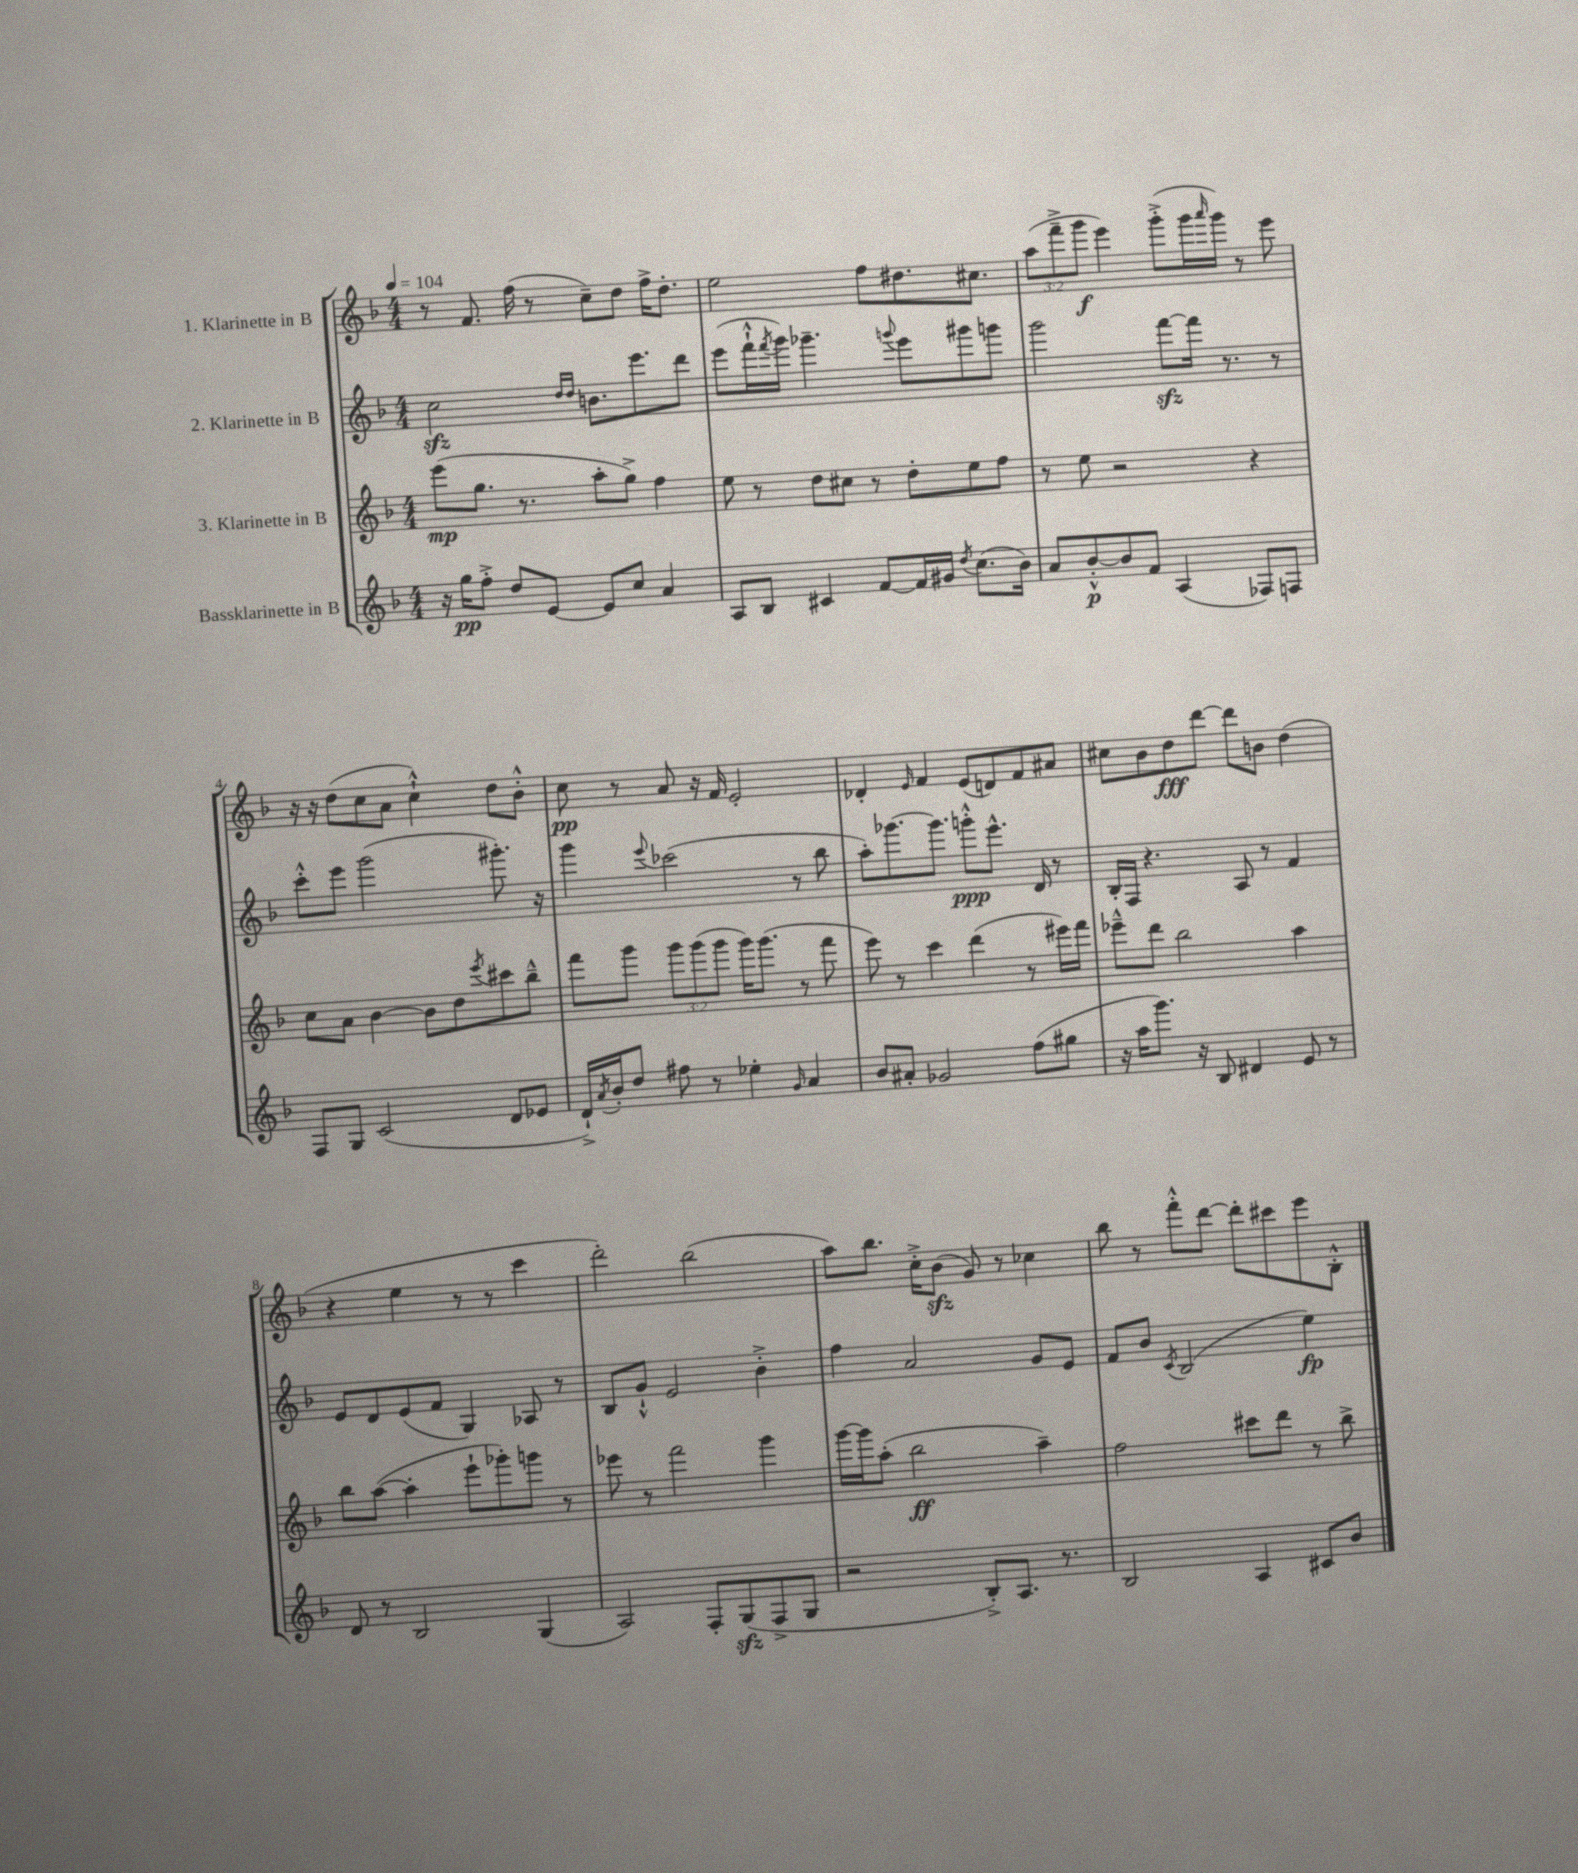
<<
\new StaffGroup <<
\new Staff = "s0" \with { instrumentName = "1. Klarinette in B" } {
    \clef treble \key f \major \numericTimeSignature \time 4/4 \override Staff.TupletNumber.text = #tuplet-number::calc-fraction-text \tempo 4 = 104
    r8 f'8. f''16( r8 c''8--) d''8 f''16-> d''8.-. |
    e''2 f''8 dis''8. cis''8. |
    \tuplet 3/2 { a''8( f'''8---> g'''8\f } e'''4) g'''8-.->( g'''16 \grace { a'''16 } g'''16) r8 e'''8 |
    r16 r16 d''8( c''8 a'8 c''4-!-^) d''8 bes'8-.-^ |
    c''8\pp r8 a'8 r16 f'16 e'2-. |
    des'4-. \grace { e'16 } f'4 e'8( d'8) f'8 ais'8 |
    cis''8 bes'8 d''8\fff d'''8~ d'''8 b'8 d''4( |
    r4 e''4 r8 r8 c'''4 |
    d'''2-.) bes''2( |
    a''8) bes''8. c''16-.-> bes'8\sfz( g'8) r8 ces''4 |
    bes''8 r8 f'''8-.-^ d'''8~ d'''8-. cis'''8 e'''8 bes8-.-^ \bar "|." |
}
\new Staff = "s1" \with { instrumentName = "2. Klarinette in B" } {
    \clef treble \key f \major \numericTimeSignature \time 4/4
    c''2\sfz \grace { d''16 d''16 } b'8. e'''8. d'''8 |
    e'''8( f'''16-!-^ \acciaccatura { f'''8 } g'''16) ges'''4.-- \appoggiatura { g'''8 } e'''8 gis'''8 g'''8 |
    g'''2 f'''8~\sfz f'''16 r8. r8 |
    c'''8-.-^ e'''8 g'''2( gis'''8.-.) r16 |
    g'''4 \appoggiatura { e'''8 } ces'''2( r8 bes''8 |
    a''8-.) ges'''8.~ ges'''8. g'''8-.-^\ppp e'''8.-^ d'16 r8 |
    bes16-. f16 r4. a8 r8 f'4 |
    e'8 d'8 e'8( f'8 g4) aes8 r8 |
    bes8 g'8-!-^ e'2 bes'4-.-> |
    f''4 a'2 g'8 e'8 |
    f'8 bes'8 \acciaccatura { c'8 } bes2( e''4\fp) \bar "|." |
}
\new Staff = "s2" \with { instrumentName = "3. Klarinette in B" } {
    \clef treble \key f \major \numericTimeSignature \time 4/4 \override Staff.TupletNumber.text = #tuplet-number::calc-fraction-text
    e'''8\mp( g''8. r8. a''8-. g''8->) f''4 |
    e''8 r8 d''8 cis''8 r8 d''8-. e''8 f''8 |
    r8 e''8 r2 r4 |
    c''8 a'8 bes'4~ bes'8 d''8 \acciaccatura { e'''8 } cis'''8 bes''8---^ |
    f'''8 g'''8 \tuplet 3/2 { g'''8 g'''8( g'''8 } g'''16) g'''8.( r8 f'''8 |
    e'''8) r8 c'''4 d'''4( r8 eis'''16) f'''16 |
    ees'''8---^ d'''8 bes''2 a''4 |
    bes''8 a''8~( a''4-. e'''8-! ges'''8-.) g'''8 r8 |
    ees'''8 r8 f'''2 g'''4 |
    g'''16~ g'''16 a''8-.( bes''2\ff a''4--) |
    f''2 cis'''8 d'''8 r8 bes''8-> \bar "|." |
}
\new Staff = "s3" \with { instrumentName = "Bassklarinette in B" } {
    \clef treble \key f \major \numericTimeSignature \time 4/4
    r16 g''16\pp f''8-.-> d''8 e'8~ e'8 c''8 a'4 |
    a8 bes8 cis'4 f'8~ f'16 gis'16 \acciaccatura { d''8 } c''8.( bes'16) |
    a'8 bes'8~-.-^\p bes'8 f'8 a4( fes8) f8 |
    f8 g8 c'2( d'8 ees'8 |
    d'16-!->) \acciaccatura { a'8 } bes'16-. d''8 fis''8 r8 ees''4-. \grace { g'16 } a'4 |
    bes'8 ais'8-. ges'2 f''8( gis''8 |
    r16 a''16 g'''8.) r16 bes8 dis'4 e'8 r8 |
    d'8 r8 bes2 g4( |
    a2) f8-. g8\sfz( f8-> g8 |
    r2 bes8-.->) a8. r8. |
    bes2 a4 cis'8 bes'8 \bar "|." |
}
>>
>>
